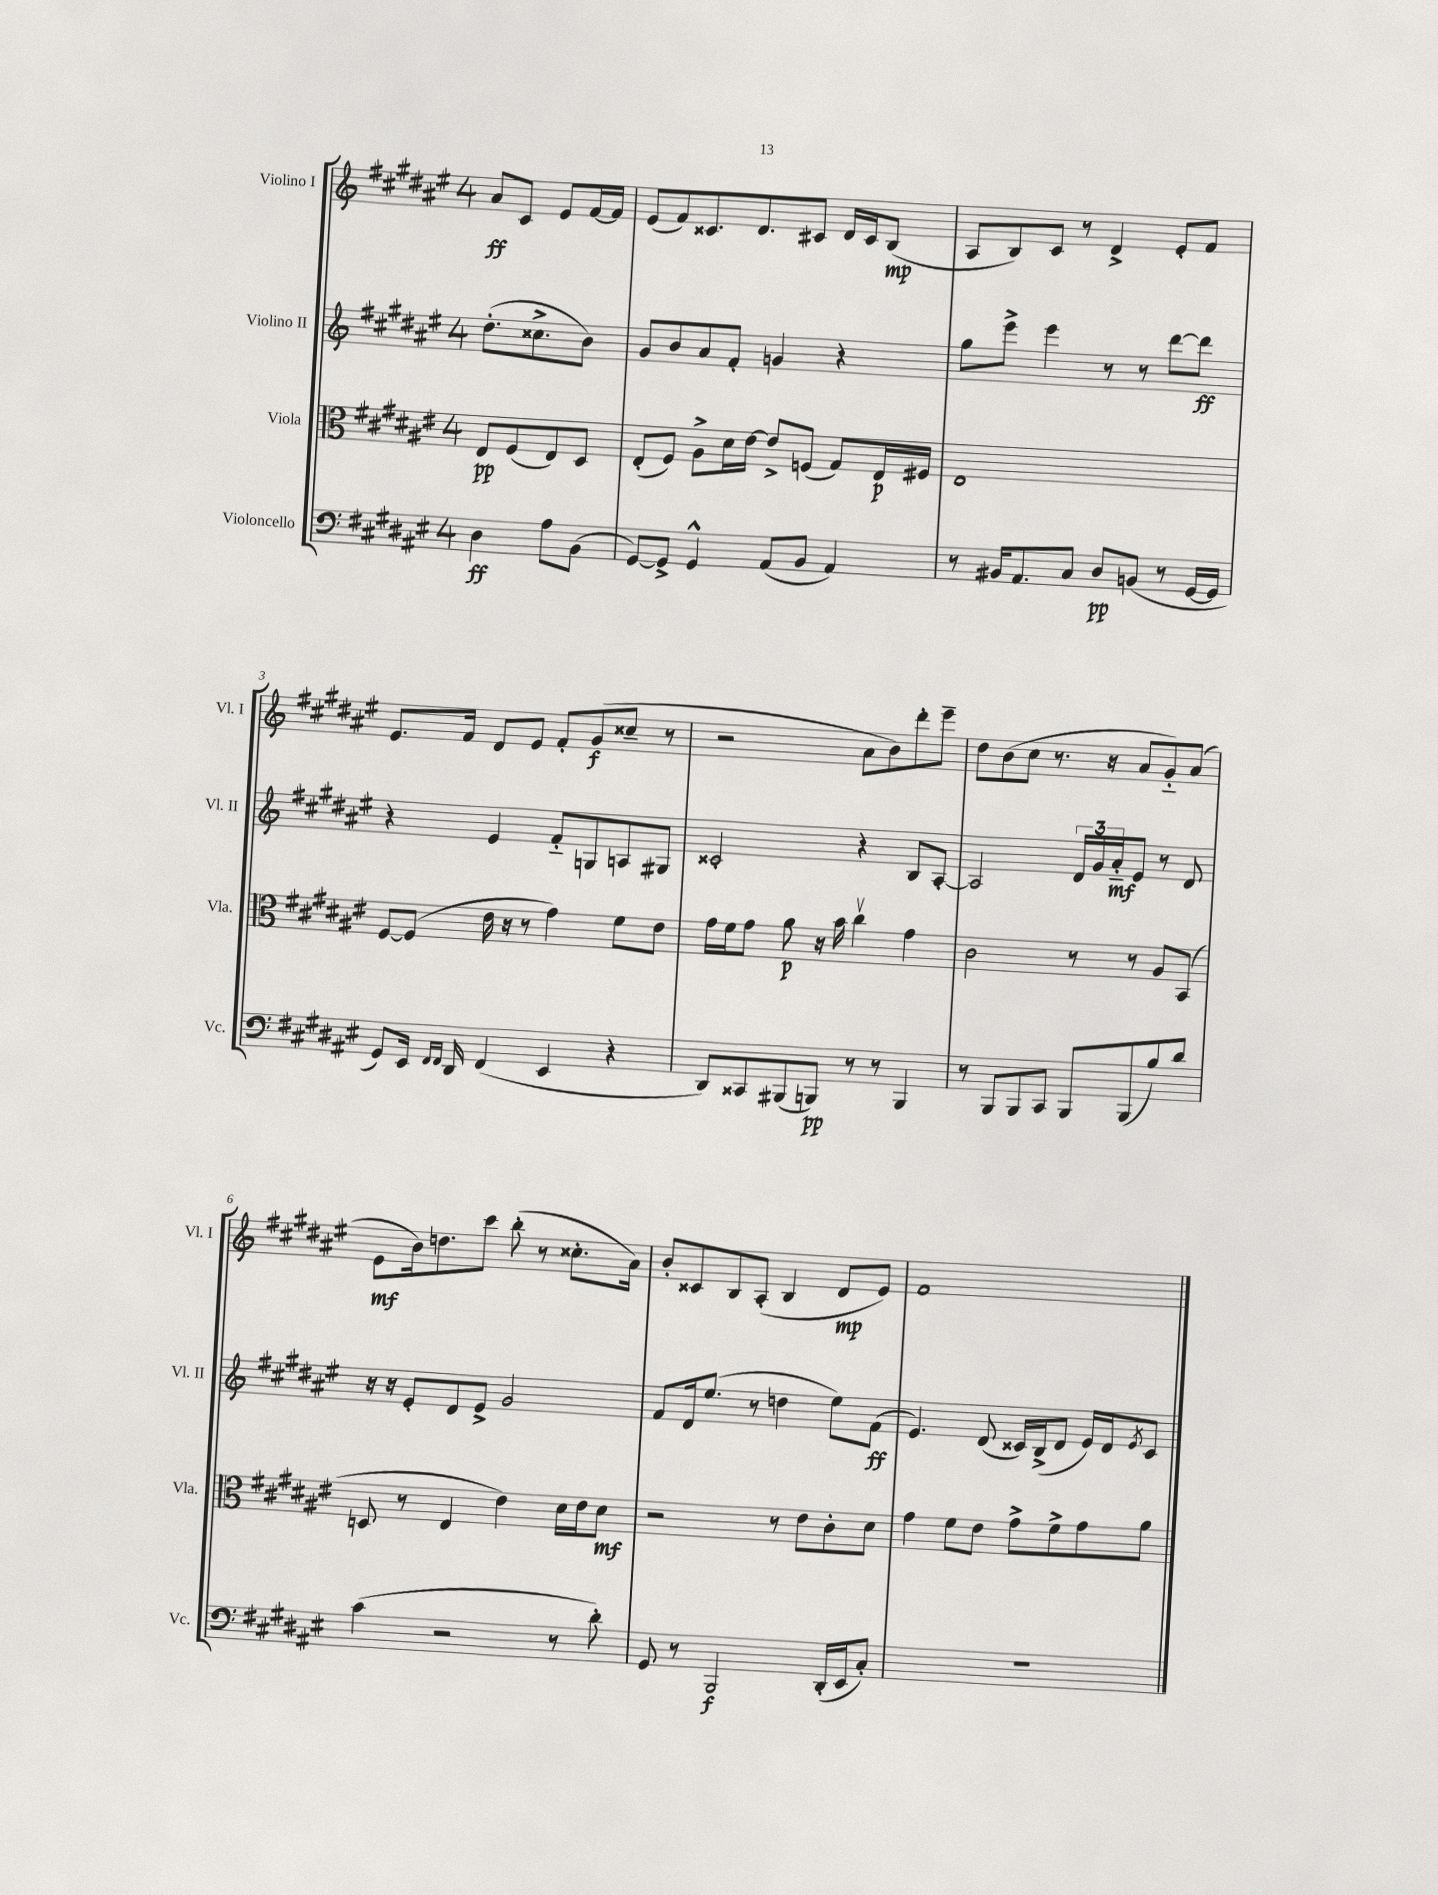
<<
\new StaffGroup <<
\new Staff = "s0" \with { instrumentName = "Violino I" shortInstrumentName = "Vl. I" } {
    \clef treble \key fis \major \once \override Staff.TimeSignature.style = #'single-digit \time 4/4 \partial 2
    ais'8\ff cis'8 eis'8 fis'16~ fis'16 |
    eis'8( fis'8) cisis'8. dis'8. cis'8 dis'16 cis'16 b8\mp( |
    ais8 b8) cis'8 r8 dis'4-> eis'8-. fis'8 |
    eis'8. fis'16 dis'8 eis'8 fis'8-. gis'8\f( cisis''8-- r8 |
    r2 ais'8 b'8) dis'''8-. eis'''8-- |
    dis''8 b'8( cis''8 r8. r16 ais'8 gis'8-_) ais'8( |
    eis'8\mf b'16) d''8. cis'''8 b''8-.( r8 cisis''8.-. ais'16) |
    b'8-. cisis'8 b8 ais8-.( b4 dis'8\mp eis'8) |
    fis'1 \bar "|." |
}
\new Staff = "s1" \with { instrumentName = "Violino II" shortInstrumentName = "Vl. II" } {
    \clef treble \key fis \major \once \override Staff.TimeSignature.style = #'single-digit \time 4/4 \partial 2
    dis''8.-.( cisis''8.-> b'8) |
    gis'8 b'8 ais'8 fis'8-. g'4 r4 |
    gis''8 eis'''8-> eis'''4 r8 r8 dis'''8~ dis'''8\ff |
    r4 eis'4 fis'8-_ g8 a8 gis8 |
    cisis'2-. r4 b8 ais8~-. |
    ais2 \tuplet 3/2 { dis'16 gis'16 ais'16-_\mf } eis'8 r8 dis'8 |
    r16 r16 eis'8-. dis'8 eis'8-> gis'2 |
    fis'8 dis'16 eis''8.( r8 d''4 eis''8) fis'8\ff( |
    eis'4.) dis'8( cisis'16) b16->( dis'8 eis'16) dis'16 \acciaccatura { eis'8 } cisis'8 \bar "|." |
}
\new Staff = "s2" \with { instrumentName = "Viola" shortInstrumentName = "Vla." } {
    \clef alto \key fis \major \once \override Staff.TimeSignature.style = #'single-digit \time 4/4 \partial 2
    eis8\pp fis8( eis8) dis8 |
    eis8-.( fis8) ais8-> dis'16 eis'16~ eis'8-> f8( gis8) eis16\p fis16 |
    eis1 |
    fis8~ fis8( eis'16 r16 r8 gis'4) fis'8 eis'8 |
    gis'16 fis'16 gis'8 ais'8\p r16 b'16 cis''4\upbow gis'4 |
    cis'2 r8 r8 ais8 b,8( |
    d8 r8 eis4 eis'4) dis'16 eis'16 dis'8\mf |
    r2 r8 eis'8 cis'8-. dis'8 |
    gis'4 fis'8 eis'8 gis'8-> fis'8-> gis'8 ais'8 \bar "|." |
}
\new Staff = "s3" \with { instrumentName = "Violoncello" shortInstrumentName = "Vc." } {
    \clef bass \key fis \major \once \override Staff.TimeSignature.style = #'single-digit \time 4/4 \partial 2
    dis4\ff ais8 b,8( |
    gis,8~) gis,8-> gis,4-^ ais,8( b,8 ais,4) |
    r8 bis,16 ais,8. cis8 dis8\pp b,8( r8 gis,16~ gis,16 |
    gis,8) eis,16 \grace { fis,16 fis,16 } dis,16 fis,4( eis,4 r4 |
    dis,8) cisis,8 bis,,8( b,,8\pp) r8 r8 b,,4 |
    r8 b,,8 b,,8 cis,8 b,,8 b,,8( b8) dis'8 |
    cis'4( r2 r8 dis'8-.) |
    gis,8 r8 b,,2\f dis,16-.( eis,16 cis8-.) |
    R1 \bar "|." |
}
>>
>>
